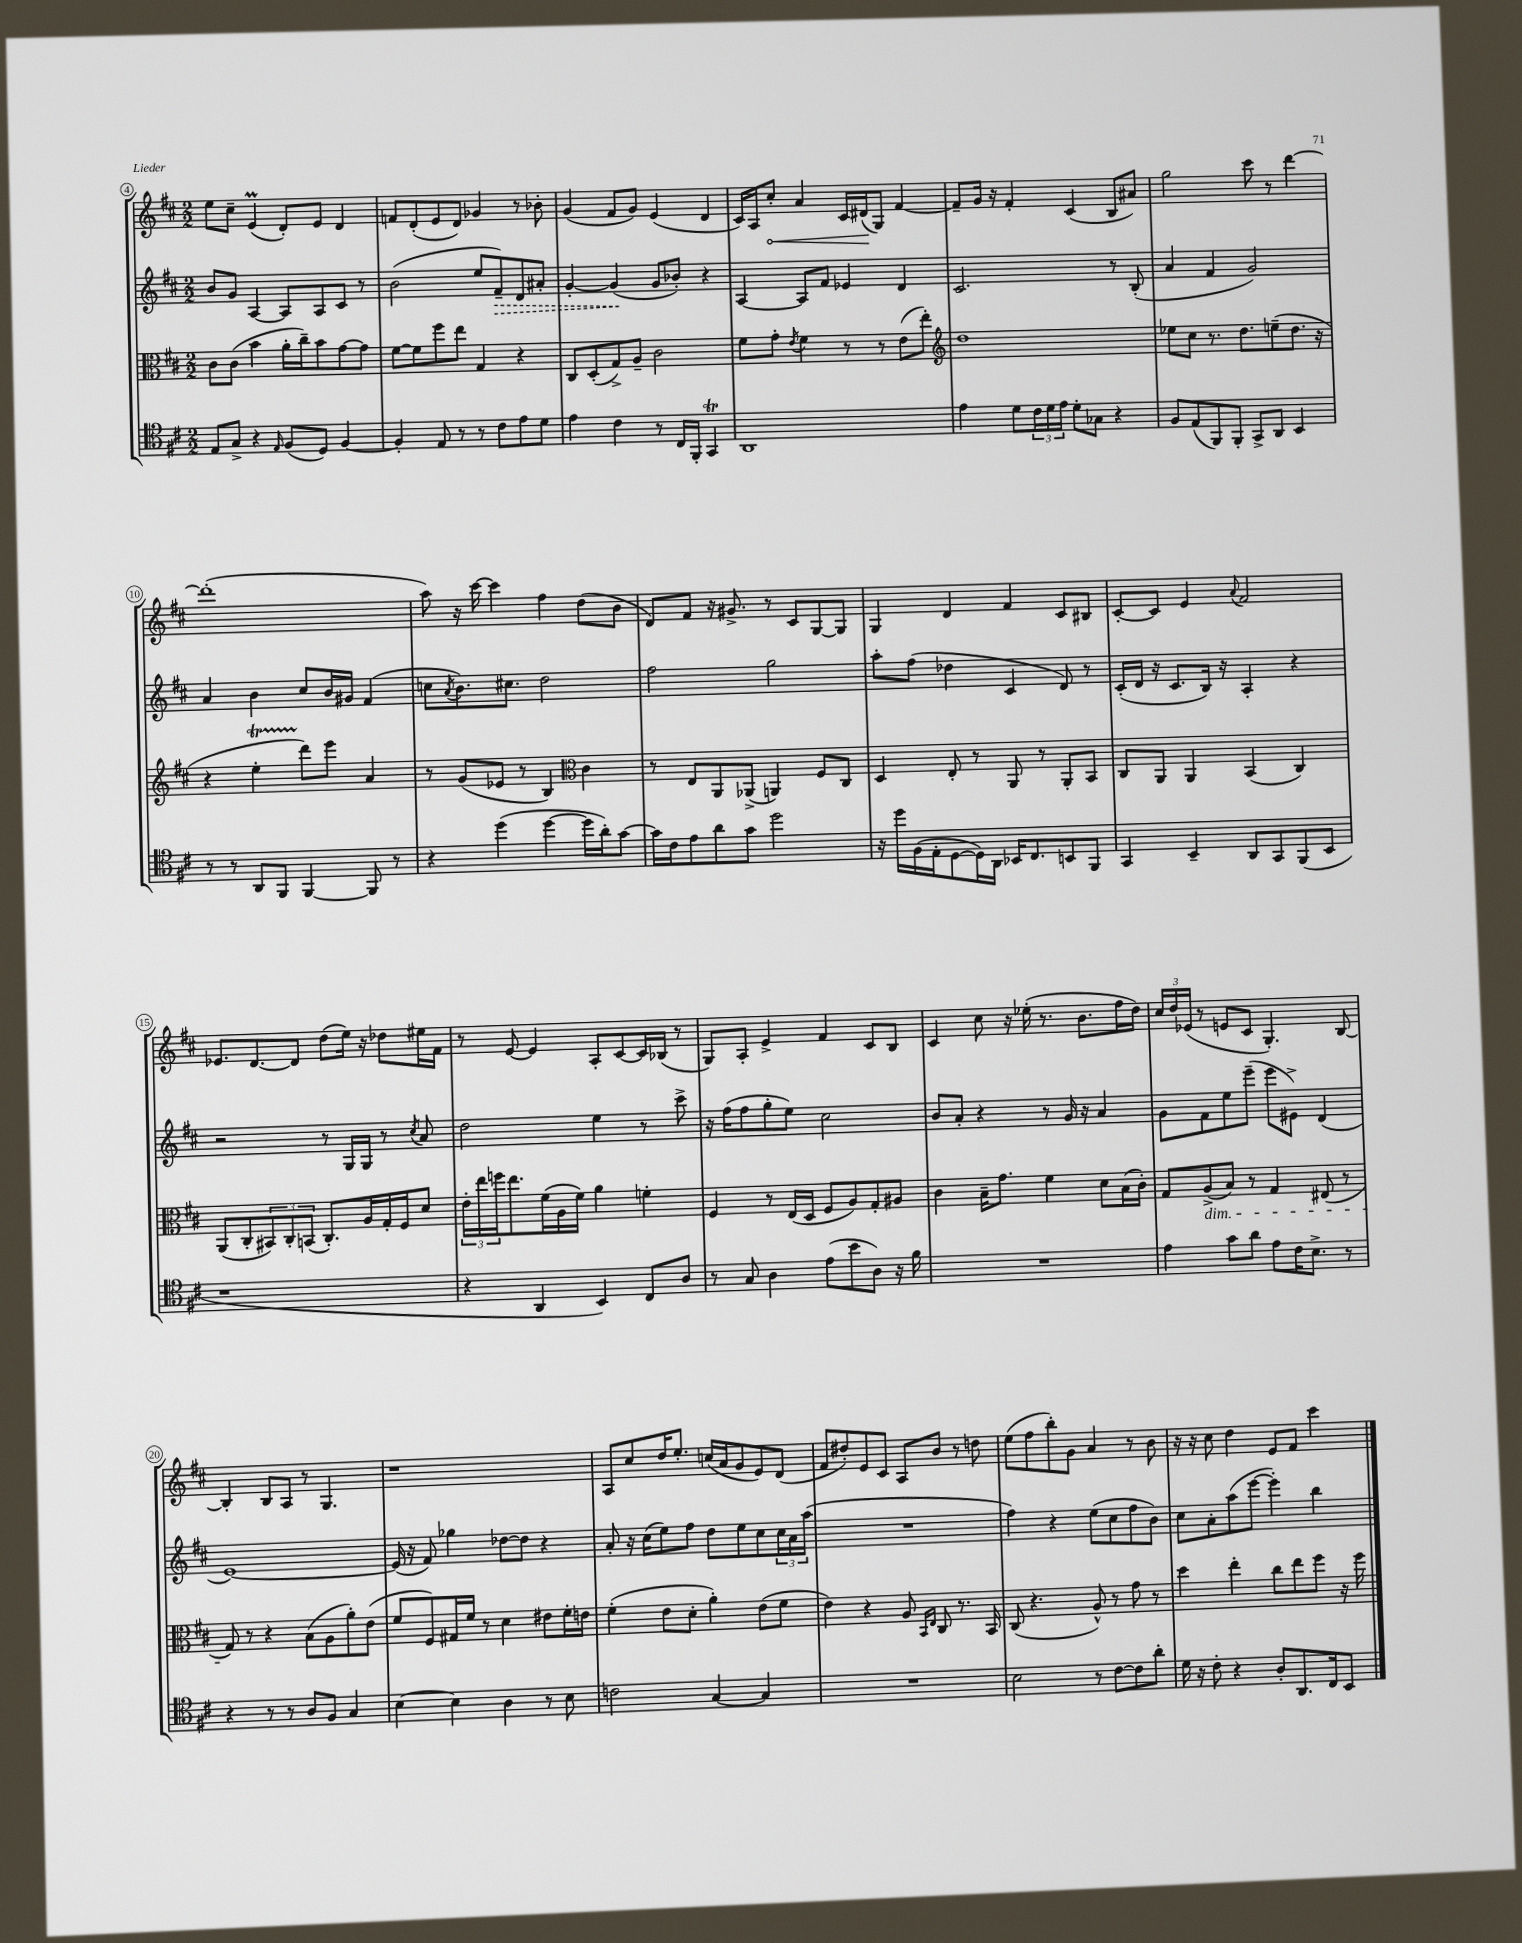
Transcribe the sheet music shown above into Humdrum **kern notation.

**kern	**kern	**kern	**dynam	**kern	**dynam
*part4	*part3	*part2	*part2	*part1	*part1
*staff4	*staff3	*staff2	*staff2	*staff1	*staff1
*clefC4	*clefC3	*clefG2	*	*clefG2	*
*k[f#c#]	*k[f#c#]	*k[f#c#]	*	*k[f#c#]	*
*M2/2	*M2/2	*M2/2	*	*M2/2	*
=4	=4	=4	=4	=4	=4
8E/L	8c#\L	8b/L	.	8ee\L	.
8G^/J	(8c#\J	8g/J	.	8cc#~\J	.
4r	4b\	[4A/	.	(4eM/	.
16qqE/	.	.	.	.	.
(8F#/L	16a'\LL	8A/L]	.	8d'/L)	.
.	16cc#~\J)	.	.	.	.
8D/J)	8b\	8A/	.	8e/J	.
[4F#/	[8g\	8c#/J	.	4d/	.
.	8g\J]	8r	.	.	.
=5	=5	=5	=5	=5	=5
4F#'/]	[8f#\L	(2b\	.	8fn/L	.
.	8f#\]	.	.	(8d'/	.
8E/	8ff#\	.	.	8e/	.
8r	8ee\J	.	.	8d/J)	.
8r	4G/	8ee/L	.	4g-X/	.
!	!	!	!LO:HP:b	!	!
8c#\L	.	8f#~/)	>	.	.
8e\	4r	8d/	.	8r	.
8d\J	.	8a#X'/J	.	8b-X'\	.
=6	=6	=6	=6	=6	=6
4e\	8C#/L	[4g'/	.	(4g/	.
.	(8D'/	.	.	.	.
4c#\	8G^/)	(4g/]	.	8f#/L	.
.	8A~/J	.	.	8g/J)	.
8r	2c#\	8g/L	]	(4e/	.
16C#/LL	.	8b-X'/J)	.	.	.
16FF#'/JJ	.	.	.	.	.
4GGT/	.	4r	.	4d/	.
=7	=7	=7	=7	=7	=7
1AA	8f#\L	[4A/	.	16c#/LL)	.
.	.	.	.	16A/J	.
!	!	!	!	!	!LO:HP:b
.	8g'\J	.	.	8cc#'/J	<
.	8qe/	.	.	.	.
.	4f#\	8A/L]	.	4a/	.
.	.	8f#/J	.	.	.
.	8r	4e-X/	.	16c#/LL	.
.	.	.	.	(16d#X/J	.
.	8r	.	.	8G/J)	[
.	(8e\L	4d/	.	[4f#/	.
.	8ee'\J)	.	.	.	.
=8	=8	=8	=8	=8	=8
*	*clefG2	*	*	*	*
4e\	1dd	2.c#/	.	8f#~/L]	.
.	.	.	.	16g/Jk	.
.	.	.	.	16r	.
8d\L	.	.	.	4f#'/	.
24c#\L	.	.	.	.	.
24d\	.	.	.	.	.
24e\JJ	.	.	.	.	.
8d'\L	.	.	.	(4c#/	.
8G-X\J	.	.	.	.	.
4r	.	8r	.	8B/L	.
.	.	(8B'/	.	8a#X/J)	.
=9	=9	=9	=9	=9	=9
8F#/L	8ee-X\L	4a/	.	2gg\	.
(8E/	8cc#\J	.	.	.	.
8FF#/)	8.r	4f#/	.	.	.
8FF#'/J	.	.	.	.	.
.	8.dd\L	.	.	.	.
8GG^/L	.	2g/)	.	8ccc#\	.
8AA/J	(8een~\	.	.	8r	.
4BB/	8.dd\J	.	.	[4ddd\	.
.	16r	.	.	.	.
!!LO:LB:g=z
=10	=10	=10	=10	=10	=10
8r	4r	4a/	.	(1ddd']	.
8r	.	.	.	.	.
8AA/L	4eeT'\	4b\	.	.	.
8FF#/J	.	.	.	.	.
[4FF#/	8ddd\L)	8cc#/L	.	.	.
.	8eee\J	16b/L	.	.	.
.	.	16g#X/JJ	.	.	.
8FF#/]	4a/	(4f#/	.	.	.
8r	.	.	.	.	.
=11	=11	=11	=11	=11	=11
4r	8r	8ccn\L	.	8aa\)	.
.	.	8qa/	.	.	.
.	(8g/L	8.b\)	.	16r	.
.	.	.	.	[16ccc#\	.
(4dd\	8e-X/J	.	.	4ccc#\]	.
.	.	8.cc#X\J	.	.	.
.	8r	.	.	.	.
[4dd\	4B/)	2dd\	.	4ff#\	.
*	*clefC3	*	*	*	*
16dd\LL]	4c#\	.	.	(8dd\L	.
16a'\J)	.	.	.	.	.
[8g\J	.	.	.	8b\J	.
=12	=12	=12	=12	=12	=12
16g\LL]	8r	2ff#\	.	8d/L)	.
16c#\J	.	.	.	.	.
8e\	8E/L	.	.	8f#/J	.
8a\	8AA/	.	.	16r	.
.	.	.	.	8.g#X^/	.
8g\J	(8AA-X^/J	.	.	.	.
2dd\	4AAn/)	2gg\	.	8r	.
.	.	.	.	8c#/L	.
.	8F#/L	.	.	[8G/	.
.	8C#/J	.	.	8G/J]	.
=13	=13	=13	=13	=13	=13
16r	4D/	8aa'\L	.	4G/	.
16dd\LL	.	.	.	.	.
(16F#\	.	(8ff#\J	.	.	.
16E'\J	.	.	.	.	.
[8D\	8E'/	4dd-X\	.	4d/	.
16D\L])	8r	.	.	.	.
16AA\JJ	.	.	.	.	.
16BB-X/KL	8AA/	4c#/	.	4f#/	.
8.C#/	.	.	.	.	.
.	8r	.	.	.	.
8BBn/	8AA'/L	8d/)	.	8c#/L	.
8FF#/J	8BB/J	8r	.	8B#X/J	.
=14	=14	=14	=14	=14	=14
4GG/	8C#/L	(16c#'/LL	.	[8c#'/L	.
.	.	16d/JJ	.	.	.
.	8AA/J	16r	.	8c#/J]	.
.	.	8.c#/L	.	.	.
4BB~/	4AA/	.	.	4e/	.
.	.	16B/Jk)	.	.	.
.	.	16r	.	.	.
.	.	.	.	8qqa/	.
8AA/L	(4BB/	4A'/	.	2f#/	.
8GG/	.	.	.	.	.
(8FF#/	4C#/)	4r	.	.	.
8BB/J	.	.	.	.	.
!!LO:LB:g=z
=15	=15	=15	=15	=15	=15
1r	(8AA/L	2r	.	8.e-X/L	.
.	8C#'/	.	.	.	.
.	.	.	.	[8.d/	.
.	12BB#X/)	.	.	.	.
.	12C#'/	.	.	.	.
.	.	.	.	8d/J]	.
.	(12BBn/J	.	.	.	.
.	8.C#'/L)	8r	.	(8dd\L	.
.	.	16G/LL	.	16ee\Jk)	.
.	16A/L	16G/JJ	.	16r	.
.	16G'/	8r	.	8dd-X\L	.
.	16F#/J	.	.	.	.
.	.	8qcc#/	.	.	.
.	8d/J	8a/	.	16ee#X\L	.
.	.	.	.	16f#\JJ	.
=16	=16	=16	=16	=16	=16
4r	24e'\LL	2dd\	.	8r	.
.	24ee\	.	.	.	.
.	24ffn\J	.	.	.	.
.	8.ee\	.	.	[8e/	.
4AA/	.	.	.	4e/]	.
.	(16f#\L	.	.	.	.
.	16A\	.	.	.	.
.	16f#\JJ)	.	.	.	.
4BB/)	4a\	4ee\	.	8A'/L	.
.	.	.	.	[8c#/	.
8C#/L	4fn'\	8r	.	16c#/L]	.
.	.	.	.	(16B-X/JJ	.
8A/J	.	8ccc#^\	.	8r	.
=17	=17	=17	=17	=17	=17
8r	4F#/	16r	.	8G/L)	.
.	.	(16ff#\KL	.	.	.
8G/	.	8ff#\	.	8A'/J	.
4A\	8r	8gg'\	.	4e^/	.
.	(16E/LL	8ee\J)	.	.	.
.	16D/JJ	.	.	.	.
(8e\L	8F#/L	2cc#\	.	4f#/	.
8b\	8A/)	.	.	.	.
8A\J)	8G'/	.	.	8c#/L	.
16r	8A#X/J	.	.	8B/J	.
16f#\	.	.	.	.	.
=18	=18	=18	=18	=18	=18
1r	4c#\	8b/L	.	4c#/	.
.	.	8a'/J	.	.	.
.	16B~\KL	4r	.	8cc#\	.
.	8.g\J	.	.	.	.
.	.	.	.	16r	.
.	.	.	.	(16ee-X'\	.
.	4f#\	8r	.	8.r	.
.	.	16g/	.	.	.
.	.	16r	.	8.b\L	.
.	8d\L	4a/	.	.	.
.	(16B\L	.	.	16ff#\L	.
.	16c#'\JJ)	.	.	16dd\JJ)	.
=19	=19	=19	=19	=19	=19
4e\	8G/L	8g\L	.	24cc#/LL	.
.	.	.	.	24dd/	.
.	.	.	.	(24e-X/JJ	.
!	!LO:TX:b:i:t=dim.	!	!	!	!
.	(8A^/	8f#\	.	8r	.
8g\L	8B/J)	8ee\	.	8en/L	.
8a\J	8r	(8eee~\J	.	8c#/J	.
8e\L	4G/	8eee\L	.	4.G'/)	.
16c#\K	.	8e#X^\J)	.	.	.
8.B^\J	.	.	.	.	.
.	(8E#X/	(4d/	.	.	.
8r	8r	.	.	[8B/	.
!!LO:LB:g=z
=20	=20	=20	=20	=20	=20
4r	8G/)	[1e)	.	4B'/]	.
.	8r	.	.	.	.
8r	4r	.	.	8B/L	.
8r	.	.	.	8A/J	.
8A/L	(8B\L	.	.	8r	.
8F#/J	8A\	.	.	4.G/	.
4G/	8a'\)	.	.	.	.
.	(8e\J	.	.	.	.
=21	=21	=21	=21	=21	=21
[4B\	8f#/L	(16e/]	.	1r	.
.	.	16r	.	.	.
.	8F#/)	8f#/)	.	.	.
4B\]	16G#X/L	4gg-X\	.	.	.
.	16f#/JJ	.	.	.	.
.	8r	.	.	.	.
4A\	4d\	[8dd-X\L	.	.	.
.	.	8dd-\J]	.	.	.
8r	8e#X\L	4r	.	.	.
8B\	16f#'\L	.	.	.	.
.	16en\JJ	.	.	.	.
=22	=22	=22	=22	=22	=22
2cn\	(4f#'\	8a'/	.	8A/L	.
.	.	16r	.	8cc#/	.
.	.	(16cc#\KL	.	.	.
.	8e\L	8ee\)	.	16dd/K	.
.	.	.	.	8.ee'/J	.
.	8d'\J	8ff#\J	.	.	.
[4G/	4a'\)	8dd\L	.	(16ccn/LL	.
.	.	.	.	16a/J	.
.	.	8ee\	.	8g/	.
4G/]	(8e\L	8cc#\	.	8e/)	.
.	8f#\J	24cc#\L	.	(8d/J	.
.	.	24a\	.	.	.
.	.	(24aa\JJ	.	.	.
=23	=23	=23	=23	=23	=23
1r	4e\)	1r	.	8f#/L	.
.	.	.	.	8dd#X'/)	.
.	4r	.	.	8e/	.
.	.	.	.	8c#/J	.
.	8A/	.	.	8A/L	.
.	16qqBB/LL	.	.	.	.
.	16qqE/JJ	.	.	.	.
.	8C#/	.	.	8b/J	.
.	8.r	.	.	8r	.
.	.	.	.	8ddn\	.
.	16BB/	.	.	.	.
=24	=24	=24	=24	=24	=24
2B\	(8C#/	4ff#\)	.	(8ee\L	.
.	4.r	.	.	8ff#\	.
.	.	4r	.	8bb'\)	.
.	.	.	.	8g\J	.
8r	8A^^/)	(8ee\L	.	4a/	.
[8c#\L	8r	8cc#\	.	.	.
8c#\]	8g\	8ff#\	.	8r	.
8a'\J	8r	8b\J)	.	8b\	.
=25	=25	=25	=25	=25	=25
16d\	4dd\	8cc#\L	.	16r	.
16r	.	.	.	16r	.
8c#'\	.	8a'\	.	8cc#\	.
4r	4ee'\	(8aa\	.	4dd\	.
.	.	[8eee\J	.	.	.
8A'/L	8cc#\L	4eee'\])	.	8e/L	.
8.AA/	8ee\	.	.	8f#/J	.
.	8ff#\J	4bb\	.	4ccc#\	.
16C#/k	.	.	.	.	.
8BB/J	16r	.	.	.	.
.	16ff#\	.	.	.	.
==	==	==	==	==	==
*-	*-	*-	*-	*-	*-
